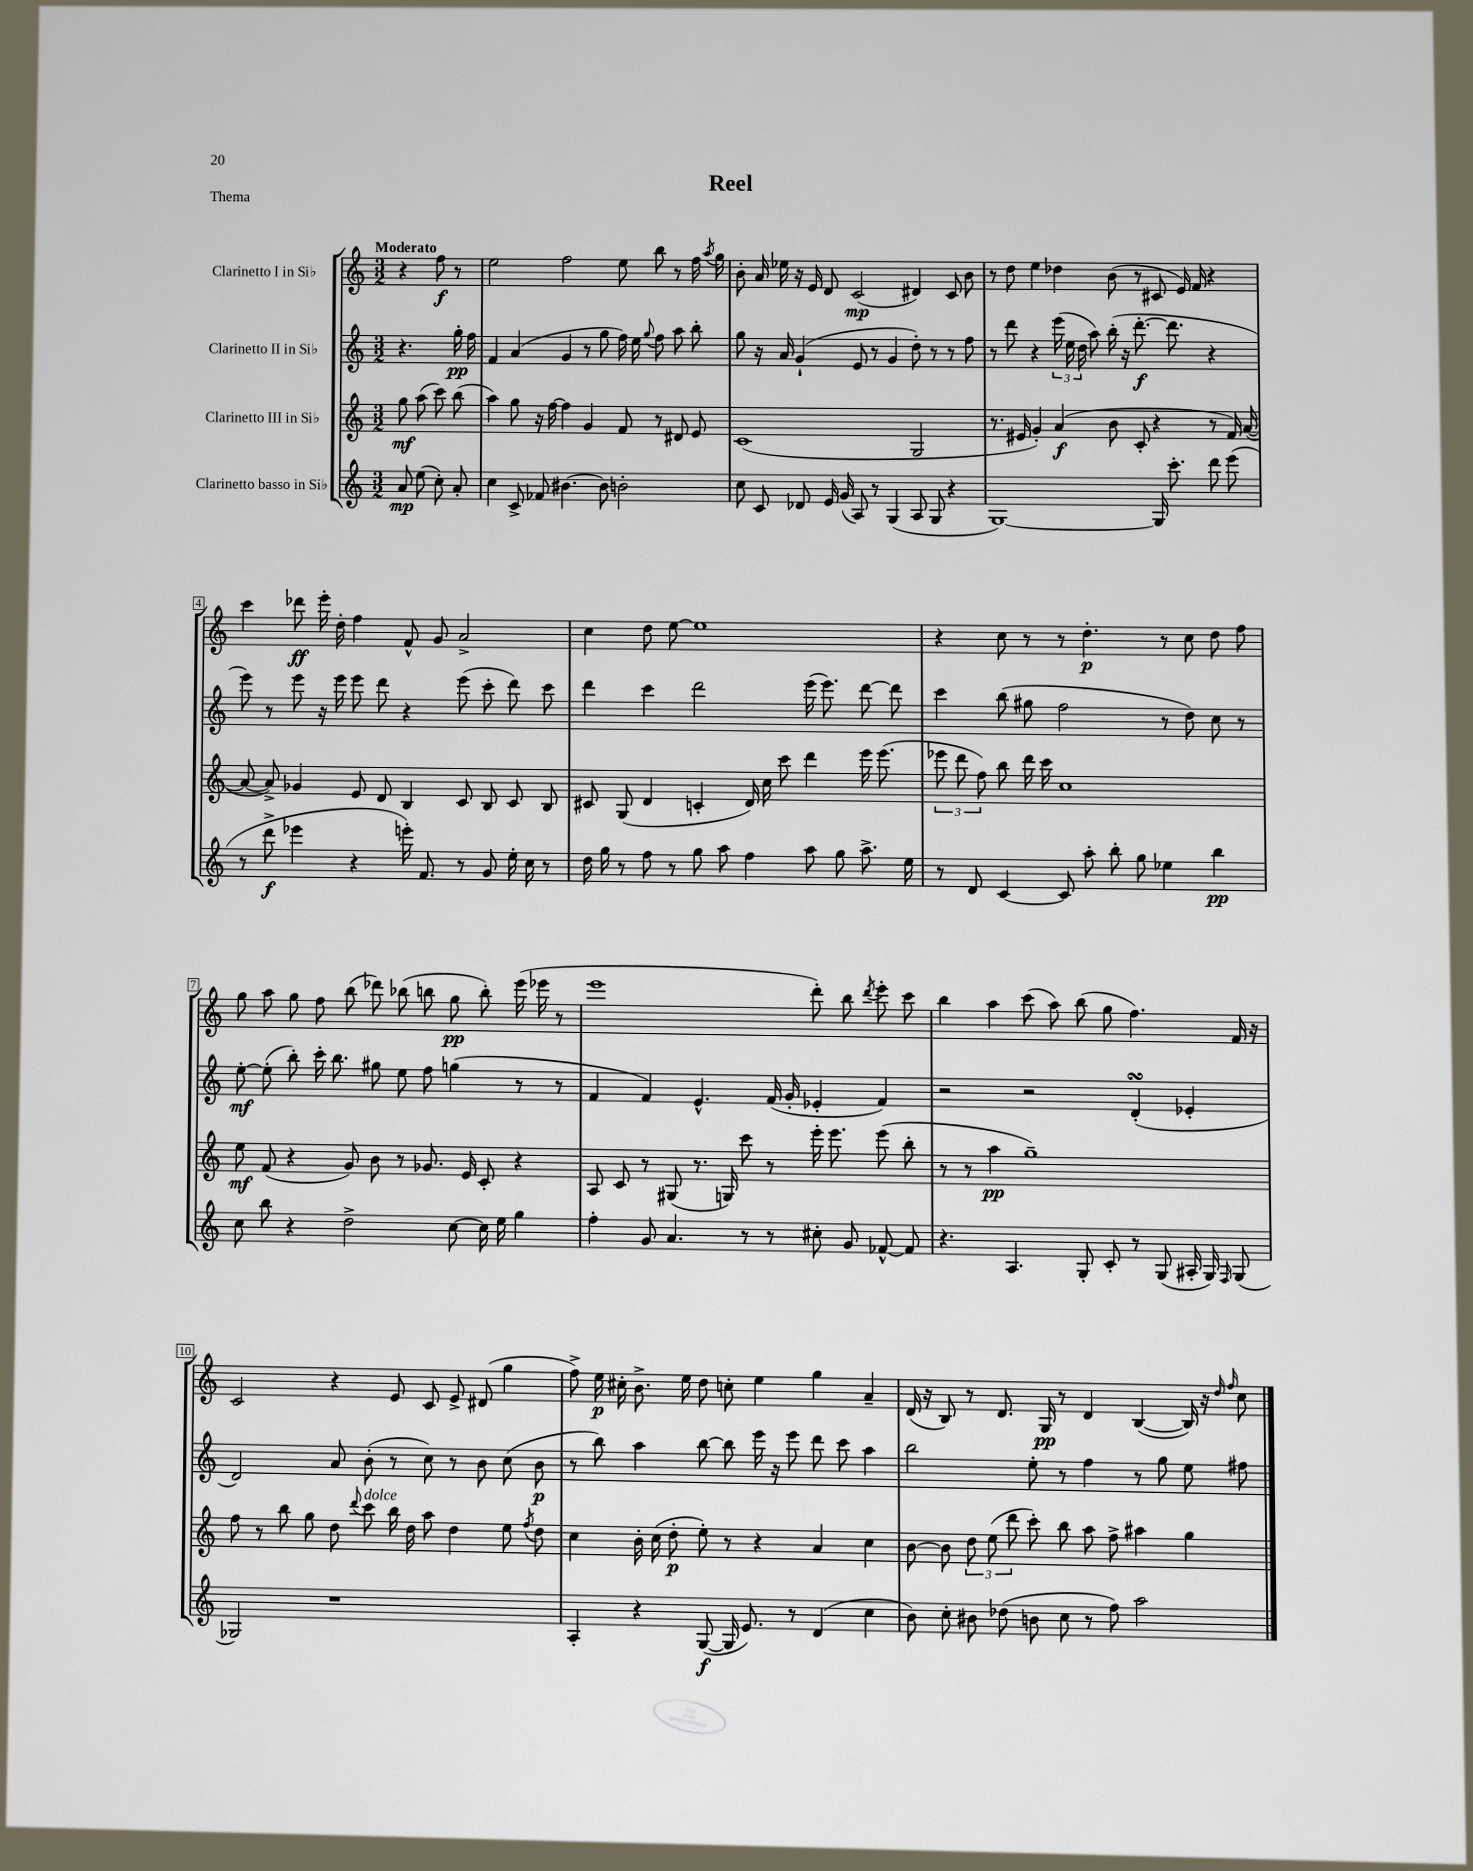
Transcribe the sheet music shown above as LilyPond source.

\header { title = "Reel" piece = "Thema" }
<<
\new StaffGroup <<
\new Staff = "s0" \with { instrumentName = "Clarinetto I in Sib" } {
    \clef treble \key c \major \numericTimeSignature \time 3/2 \partial 2 \tempo "Moderato"
    \autoBeamOff r4 f''8\f r8 |
    e''2 f''2 e''8 b''8 r8 f''16 \acciaccatura { a''8 } g''16 |
    b'8-. a'16 ees''16 r16 e'16 d'8 c'2\mp( dis'4) c'8 b'8 |
    r8 d''8 e''4 des''4 b'8( r8 cis'8 e'16) f'16 r4 |
    c'''4 des'''8\ff e'''16-. d''16-. f''4 f'8-^ g'8 a'2-> |
    c''4 d''8 e''8~ e''1 |
    r4 c''8 r8 r8 d''4.-.\p r8 c''8 d''8 f''8 |
    g''8 a''8 g''8 f''8 b''8( des'''8) bes''8( b''8 g''8\pp b''8-.) e'''16( ees'''16 r8 |
    e'''1 d'''8-.) b''8 \acciaccatura { d'''8 } e'''8-. c'''8 |
    b''4 a''4 c'''8( a''8) b''8( g''8 f''4.) f'16 r16 |
    c'2 r4 e'8 c'8 e'8-> dis'8( g''4 |
    f''8->) e''16\p cis''16-. b'8.-> e''16 d''8 c''8-. e''4 g''4 a'4-- |
    d'16( r16 b8) r8 d'8. g16\pp r8 d'4 b4~( b16) r16 \grace { d''16 f''16 } c''8 \bar "|." |
}
\new Staff = "s1" \with { instrumentName = "Clarinetto II in Sib" } {
    \clef treble \key c \major \numericTimeSignature \time 3/2 \partial 2
    \autoBeamOff r4. g''16-.\pp f''16 |
    f'4 a'4( g'4 r8 g''8 f''16) e''16 \appoggiatura { g''8 } f''8 a''8 b''8-. |
    g''8 r16 a'16 g'4-!( e'8 r8 g'4 d''8-.) r8 r8 f''8 |
    r8 d'''8 r4 \tuplet 3/2 { e'''16( e''16 d''16 } a''8) b''16-.( r16 d'''8.~-.\f d'''8. r4 |
    e'''8) r8 e'''8 r16 e'''16 e'''8 d'''8 r4 e'''8( c'''8-. d'''8) c'''8 |
    d'''4 c'''4 d'''2 e'''16( e'''8.) d'''8~ d'''8 |
    c'''4 b''8( gis''8 f''2 r8 d''8) c''8 r8 |
    e''8~-.\mf e''8-.( b''8-.) c'''16-. b''8. gis''8 e''8 f''8 g''4( r8 r8 |
    f'4 f'4) e'4.-^ f'16( g'16-. ees'4-. f'4) |
    r2 r2 d'4-.\turn( ees'4-. |
    d'2) a'8 b'8-.( r8 c''8) r8 b'8 c''8( b'8\p |
    r8 b''8) a''4 b''8~ b''8 e'''16 r16 e'''8 d'''8 c'''8 a''4 |
    b''2 e''8-. r8 f''4 r8 g''8 e''8 fis''8 \bar "|." |
}
\new Staff = "s2" \with { instrumentName = "Clarinetto III in Sib" } {
    \clef treble \key c \major \numericTimeSignature \time 3/2 \partial 2
    \autoBeamOff g''8\mf a''8( c'''8) b''8( |
    a''4) g''8 r16 f''16~ f''4 g'4 f'8 r8 dis'8 e'8 |
    c'1( g2 |
    r8. eis'16 g'4-.) a'4\f( b'8 c'8-. r4 r8 f'16) a'16~( |
    a'8~ a'8->) ges'4 e'8 d'8 b4 c'8 b8 c'8 b8 |
    cis'8 g8( d'4 c'4-. d'16) c''16 c'''8 d'''4 e'''16 e'''8.( |
    \tuplet 3/2 { ees'''8 d'''8 f''8) } b''8 d'''16 c'''16 c''1 |
    e''8\mf f'8( r4 g'8) b'8 r8 ges'8. e'16 c'8-. r4 |
    a8 c'8 r8 gis8( r8. g16) c'''8 r8 e'''16-. e'''8. e'''8( b''8-. |
    r8 r8 a''4\pp g''1--) |
    f''8 r8 b''8 g''8 d''8 \appoggiatura { d'''8 } c'''8^\markup { \italic "dolce" } b''16 d''16 a''8 d''4 e''8 \acciaccatura { f''8 } d''8 |
    c''4 b'16-. c''16( d''8-.\p e''8-.) r8 r4 a'4 c''4 |
    b'8~ b'8 \tuplet 3/2 { d''8 e''8( d'''8 } c'''8-.) b''8 a''8 f''8-> ais''4 g''4 \bar "|." |
}
\new Staff = "s3" \with { instrumentName = "Clarinetto basso in Sib" } {
    \clef treble \key c \major \numericTimeSignature \time 3/2 \partial 2
    \autoBeamOff a'8\mp e''8( c''8-.) a'8-. |
    c''4 c'8-> fes'8 bis'4.~ bis'8 b'2-. |
    c''8 c'8 des'8 e'16 g'16( a8) r8 g4( a8 g8 r4 |
    g1~) g16 c'''8.-. d'''8 e'''8( |
    r8 d'''8->\f ees'''4 r4 e'''16-.) f'8. r8 g'8 e''16-. c''16 r8 |
    d''16 g''16 r8 f''8 r8 g''8 a''8 f''4 a''8 g''8 a''8.-> e''16 |
    r8 d'8 c'4~ c'8 a''8-. b''8-. g''8 ees''4 b''4\pp |
    c''8 b''8 r4 d''2-> c''8~ c''16 e''16 g''4 |
    f''4-. g'8 a'4. r8 r8 cis''8-. g'8 fes'8~-^ fes'8 |
    r4. a4. g8-. c'8-. r8 g8( ais16-. g16) \grace { f16 } g8( |
    ges2) r1 |
    a4-. r4 g8~\f( g16 e'8.) r8 d'4( c''4 |
    b'8) c''8-. bis'8 des''8( b'8 c''8 r8 f''8) a''2 \bar "|." |
}
>>
>>
\layout { \context { \Score \override BarNumber.stencil = #(make-stencil-boxer 0.1 0.3 ly:text-interface::print) } }
